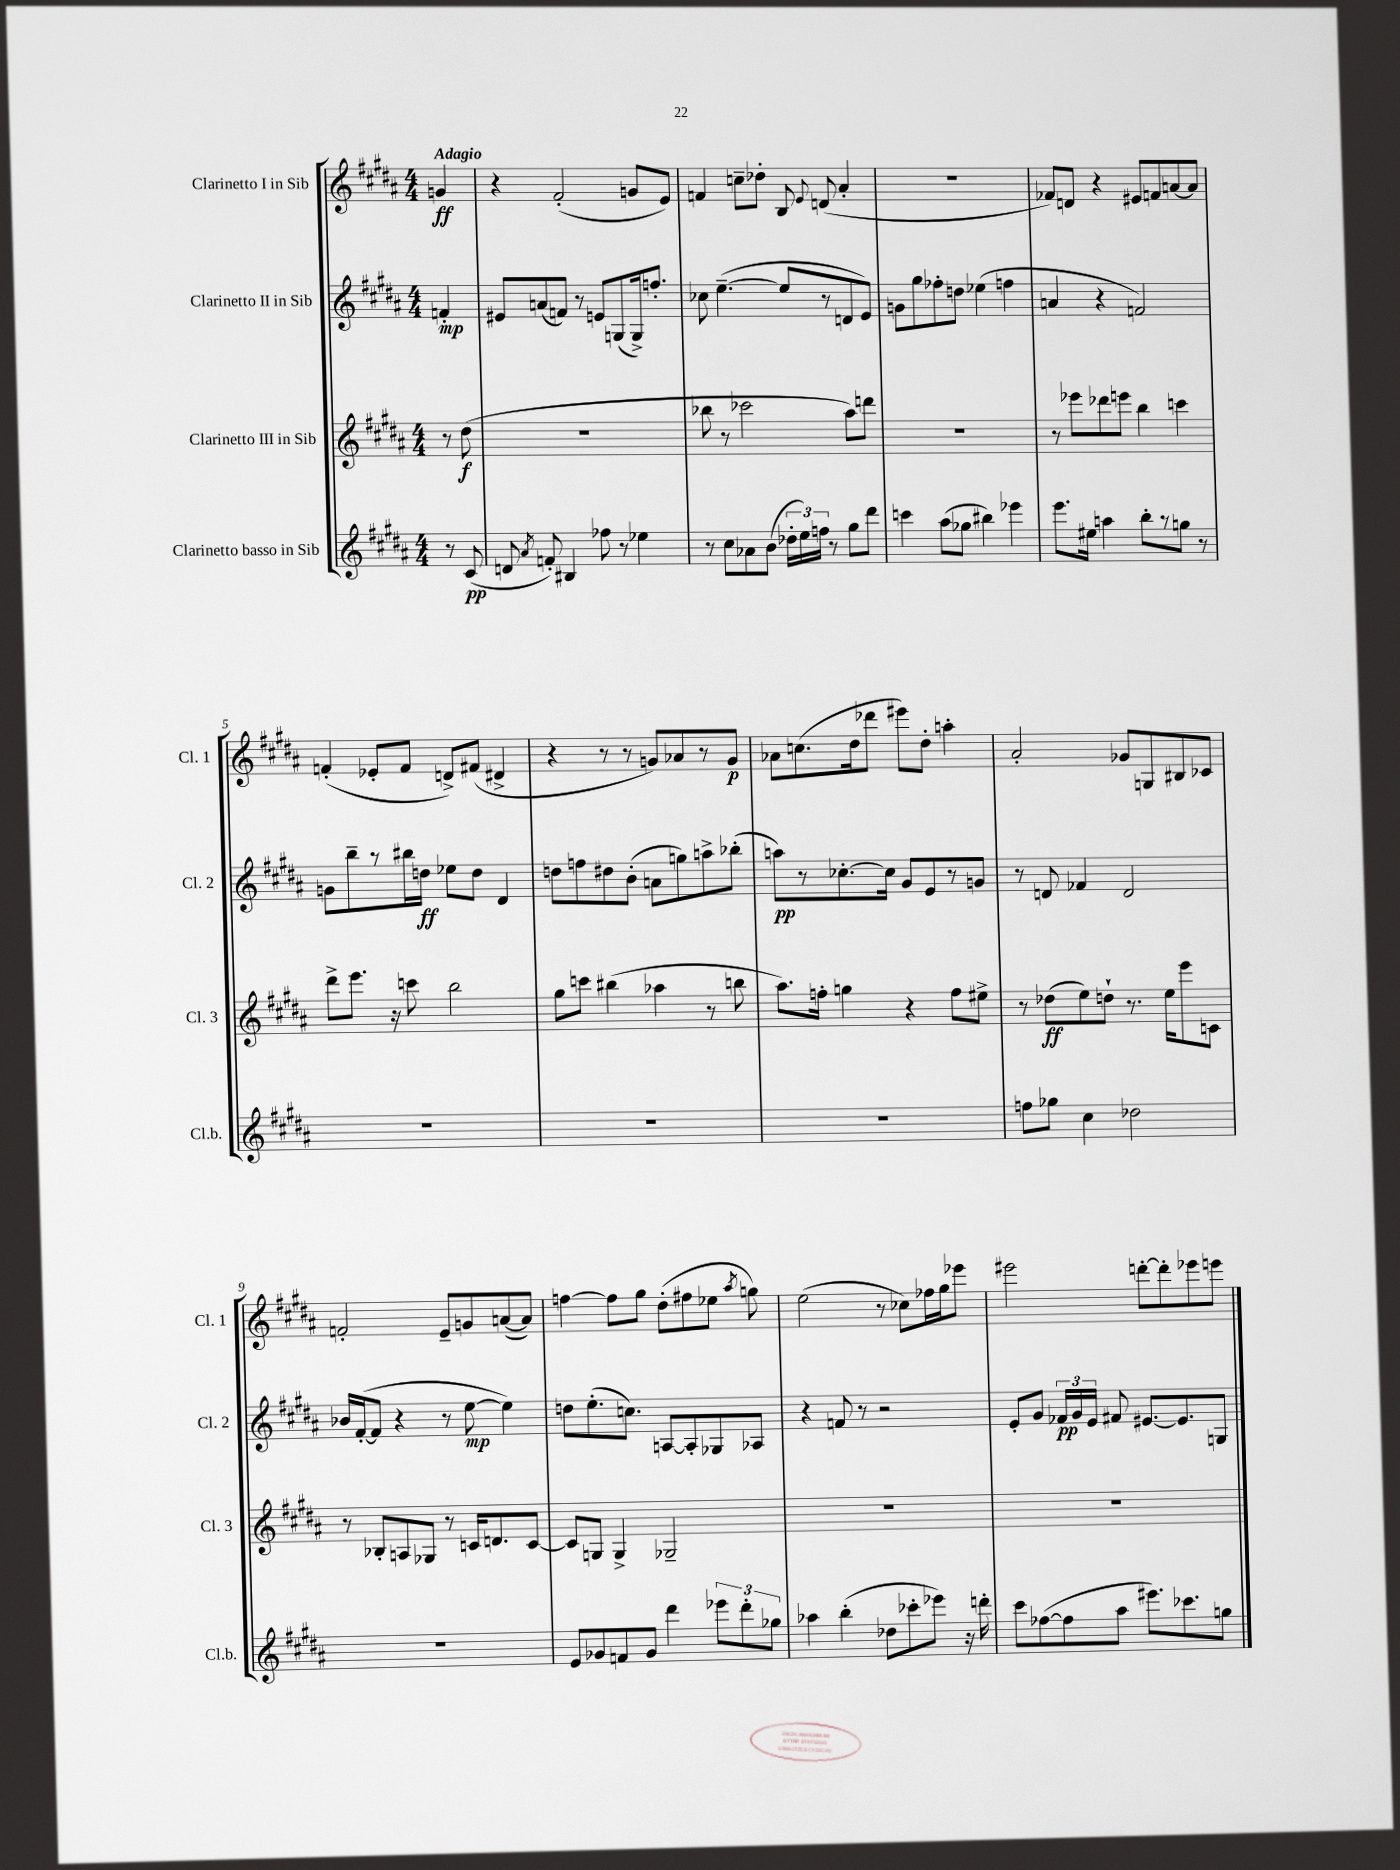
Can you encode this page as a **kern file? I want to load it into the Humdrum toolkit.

**kern	**dynam	**kern	**dynam	**kern	**dynam	**kern	**dynam
*part4	*part4	*part3	*part3	*part2	*part2	*part1	*part1
*staff4	*staff4	*staff3	*staff3	*staff2	*staff2	*staff1	*staff1
*I"Clarinetto basso in Sib	*	*I"Clarinetto III in Sib	*	*I"Clarinetto II in Sib	*	*I"Clarinetto I in Sib	*
*I'Cl.b.	*	*I'Cl. 3	*	*I'Cl. 2	*	*I'Cl. 1	*
*clefG2	*	*clefG2	*	*clefG2	*	*clefG2	*
*k[f#c#g#d#a#]	*	*k[f#c#g#d#a#]	*	*k[f#c#g#d#a#]	*	*k[f#c#g#d#a#]	*
*M4/4	*	*M4/4	*	*M4/4	*	*M4/4	*
=	=	=	=	=	=	=	=
!	!	!	!	!	!	!LO:TX:a:B:t=Adagio	!
8r	.	8r	.	4fn'/	mp	4gn/	ff
(8c#/	pp	(8dd#\	f	.	.	.	.
=1	=1	=1	=1	=1	=1	=1	=1
8dn/	.	1r	.	8e#X/L	.	4r	.
8qa#/	.	.	.	.	.	.	.
8fn'/)	.	.	.	(8an/	.	.	.
4B#X/	.	.	.	8fn/J)	.	(2f#'/	.
.	.	.	.	8r	.	.	.
8ff-X\	.	.	.	8en/L	.	.	.
8r	.	.	.	(8Gn/	.	.	.
4ee-X\	.	.	.	16G^/k)	.	8gn/L	.
.	.	.	.	8.ffn'/J	.	.	.
.	.	.	.	.	.	8e/J)	.
=2	=2	=2	=2	=2	=2	=2	=2
8r	.	8bb-X\	.	8cc-X\	.	4fn/	.
8cc#\L	.	8r	.	([4.ee~\	.	.	.
8a-X\	.	2ccc-X\	.	.	.	8ccn~\L	.
(8b\J	.	.	.	.	.	8dd-X'\J	.
24dd-X'\LL	.	.	.	8ee/L]	.	8B/	.
24ee\)	.	.	.	.	.	.	.
24ffn\JJ	.	.	.	.	.	.	.
.	.	.	.	.	.	8qqe/	.
8r	.	.	.	8r	.	(8dn/	.
8gg#\L	.	8aa#\L)	.	8dn/	.	4a#'/	.
8ddd#\J	.	8dddn\J	.	8e/J)	.	.	.
=3	=3	=3	=3	=3	=3	=3	=3
4cccn\	.	1r	.	8gn\L	.	1r	.
.	.	.	.	8gg#\	.	.	.
(8aa#\L	.	.	.	8ff-X'\	.	.	.
8gg-X\J	.	.	.	8ddn\J	.	.	.
4bb#X\)	.	.	.	(4ee-X\	.	.	.
4eee-X\	.	.	.	4ffn\	.	.	.
=4	=4	=4	=4	=4	=4	=4	=4
8.eee\L	.	8r	.	4an/	.	8f-X/L)	.
.	.	8eee-X\L	.	.	.	8dn/J	.
16ee#X\Jk	.	.	.	.	.	.	.
4aan\	.	8ddd-X\	.	4r	.	4r	.
.	.	8eeen\J	.	.	.	.	.
8bb'\L	.	4bb\	.	2fn/)	.	8e#X/L	.
8r	.	.	.	.	.	8fn/	.
8ggn\J	.	4cccn\	.	.	.	[8an/	.
8r	.	.	.	.	.	8a/J]	.
!!LO:LB:g=z
=5	=5	=5	=5	=5	=5	=5	=5
1r	.	8ddd#^\L	.	8gn\L	.	(4fn'/	.
.	.	8.eee\J	.	8bb~\	.	.	.
.	.	.	.	8r	.	8e-X'/L	.
.	.	16r	.	.	.	.	.
.	.	8cccn\	.	16bb#X\L	.	8f/J	.
.	.	.	.	16ddn\JJ	ff	.	.
.	.	2bb\	.	8ee-X\L	.	8dn^/L)	.
.	.	.	.	8dd\J	.	(8f#X/J	.
.	.	.	.	4d#/	.	4d#X^/	.
=6	=6	=6	=6	=6	=6	=6	=6
1r	.	8gg#\L	.	8ddn\L	.	4r	.
.	.	8cccn\J	.	8ffn\	.	.	.
.	.	(4bb#X\	.	8dd#X\	.	8r	.
.	.	.	.	(8b'\J	.	8r	.
.	.	4aa-X\	.	8an\L	.	8gn/L)	.
.	.	.	.	8ggn\)	.	8a-X/	.
.	.	8r	.	8aan^\	.	8r	.
.	.	8bbn\	.	(8bb-X'\J	.	8g/J	p
=7	=7	=7	=7	=7	=7	=7	=7
1r	.	8.aa#\L)	.	8aan\L)	pp	8a-X\L	.
.	.	.	.	8r	.	(8.ccn\	.
.	.	16ffn'\Jk	.	.	.	.	.
.	.	4ggn\	.	[8.cc-X'\	.	.	.
.	.	.	.	.	.	16dd#\k	.
.	.	.	.	.	.	8ddd-X\J	.
.	.	.	.	16cc-\Jk]	.	.	.
.	.	4r	.	8g#/L	.	8eee#X\L)	.
.	.	.	.	8e/	.	8dd#'\J	.
.	.	8ff\L	.	8r	.	4aan'\	.
.	.	8ee#X^\J	.	8gn/J	.	.	.
=8	=8	=8	=8	=8	=8	=8	=8
8ffn\L	.	8r	.	8r	.	2a#'/	.
8gg-X\J	.	(8dd-X\L	ff	8dn/	.	.	.
4cc#\	.	8ee\)	.	4f-X/	.	.	.
.	.	8ddn`\J	.	.	.	.	.
2dd-X\	.	8.r	.	2d/	.	8g-X/L	.
.	.	.	.	.	.	8Gn/	.
.	.	16ee\KL	.	.	.	.	.
.	.	8eee\	.	.	.	8B#X/	.
.	.	8cn\J	.	.	.	8c-X/J	.
!!LO:LB:g=z
=9	=9	=9	=9	=9	=9	=9	=9
1r	.	8r	.	16b-X/LL	.	2fn'/	.
.	.	.	.	([16f#'/J	.	.	.
.	.	8B-X'/L	.	8f#/J]	.	.	.
.	.	8An/	.	4r	.	.	.
.	.	8G-X/J	.	.	.	.	.
.	.	8r	.	8r	.	8e~/L	.
.	.	16cn/KL	.	[8ee\	mp	8gn/	.
.	.	8.dn/	.	.	.	.	.
.	.	.	.	4ee\])	.	([8an/	.
.	.	[8c/J	.	.	.	8a/J])	.
=10	=10	=10	=10	=10	=10	=10	=10
8e/L	.	8c/L]	.	8ddn\L	.	[4ffn\	.
8g-X/	.	8Gn/J	.	(8.ee'\	.	.	.
8fn/	.	4G^/	.	.	.	8ff\L]	.
.	.	.	.	8.ccn\J)	.	.	.
8g-/J	.	.	.	.	.	8gg#\J	.
4ddd#\	.	2G-X~/	.	[8An/L	.	(8dd#'\L	.
.	.	.	.	8A'/]	.	8ff#X\	.
12eee-X\L	.	.	.	8G-X/	.	8ee-X\J	.
12ddd#'\	.	.	.	.	.	.	.
.	.	.	.	.	.	8qaa#/	.
.	.	.	.	8A-X/J	.	8ggn\)	.
12gg-X\J	.	.	.	.	.	.	.
=11	=11	=11	=11	=11	=11	=11	=11
4aa-X\	.	1r	.	4r	.	(2ee\	.
(4bb'\	.	.	.	8fn/	.	.	.
.	.	.	.	8r	.	.	.
8dd-X\L	.	.	.	2r	.	8r	.
8ccc-X'\	.	.	.	.	.	8cc-X\L)	.
8eee-X\J)	.	.	.	.	.	16ff-X\L	.
.	.	.	.	.	.	16gg#\J	.
16r	.	.	.	.	.	8eee-X\J	.
16dddn'\	.	.	.	.	.	.	.
=12	=12	=12	=12	=12	=12	=12	=12
8ccc#\L	.	1r	.	8e'/L	.	2eee#X\	.
([8ff-X\	.	.	.	8g#/J	.	.	.
8ff-\]	.	.	.	24f-X/LL	pp	.	.
.	.	.	.	24g#/	.	.	.
.	.	.	.	24e/JJ	.	.	.
8aa#\J	.	.	.	8f#X/	.	.	.
8.eee#X\L)	.	.	.	[8.e#X/L	.	[8dddn'\L	.
.	.	.	.	.	.	8ddd'\]	.
8.ccc-X\	.	.	.	8.e#/]	.	.	.
.	.	.	.	.	.	8eee-X\	.
8ggn\J	.	.	.	8Gn/J	.	8eeen\J	.
==	==	==	==	==	==	==	==
*-	*-	*-	*-	*-	*-	*-	*-
